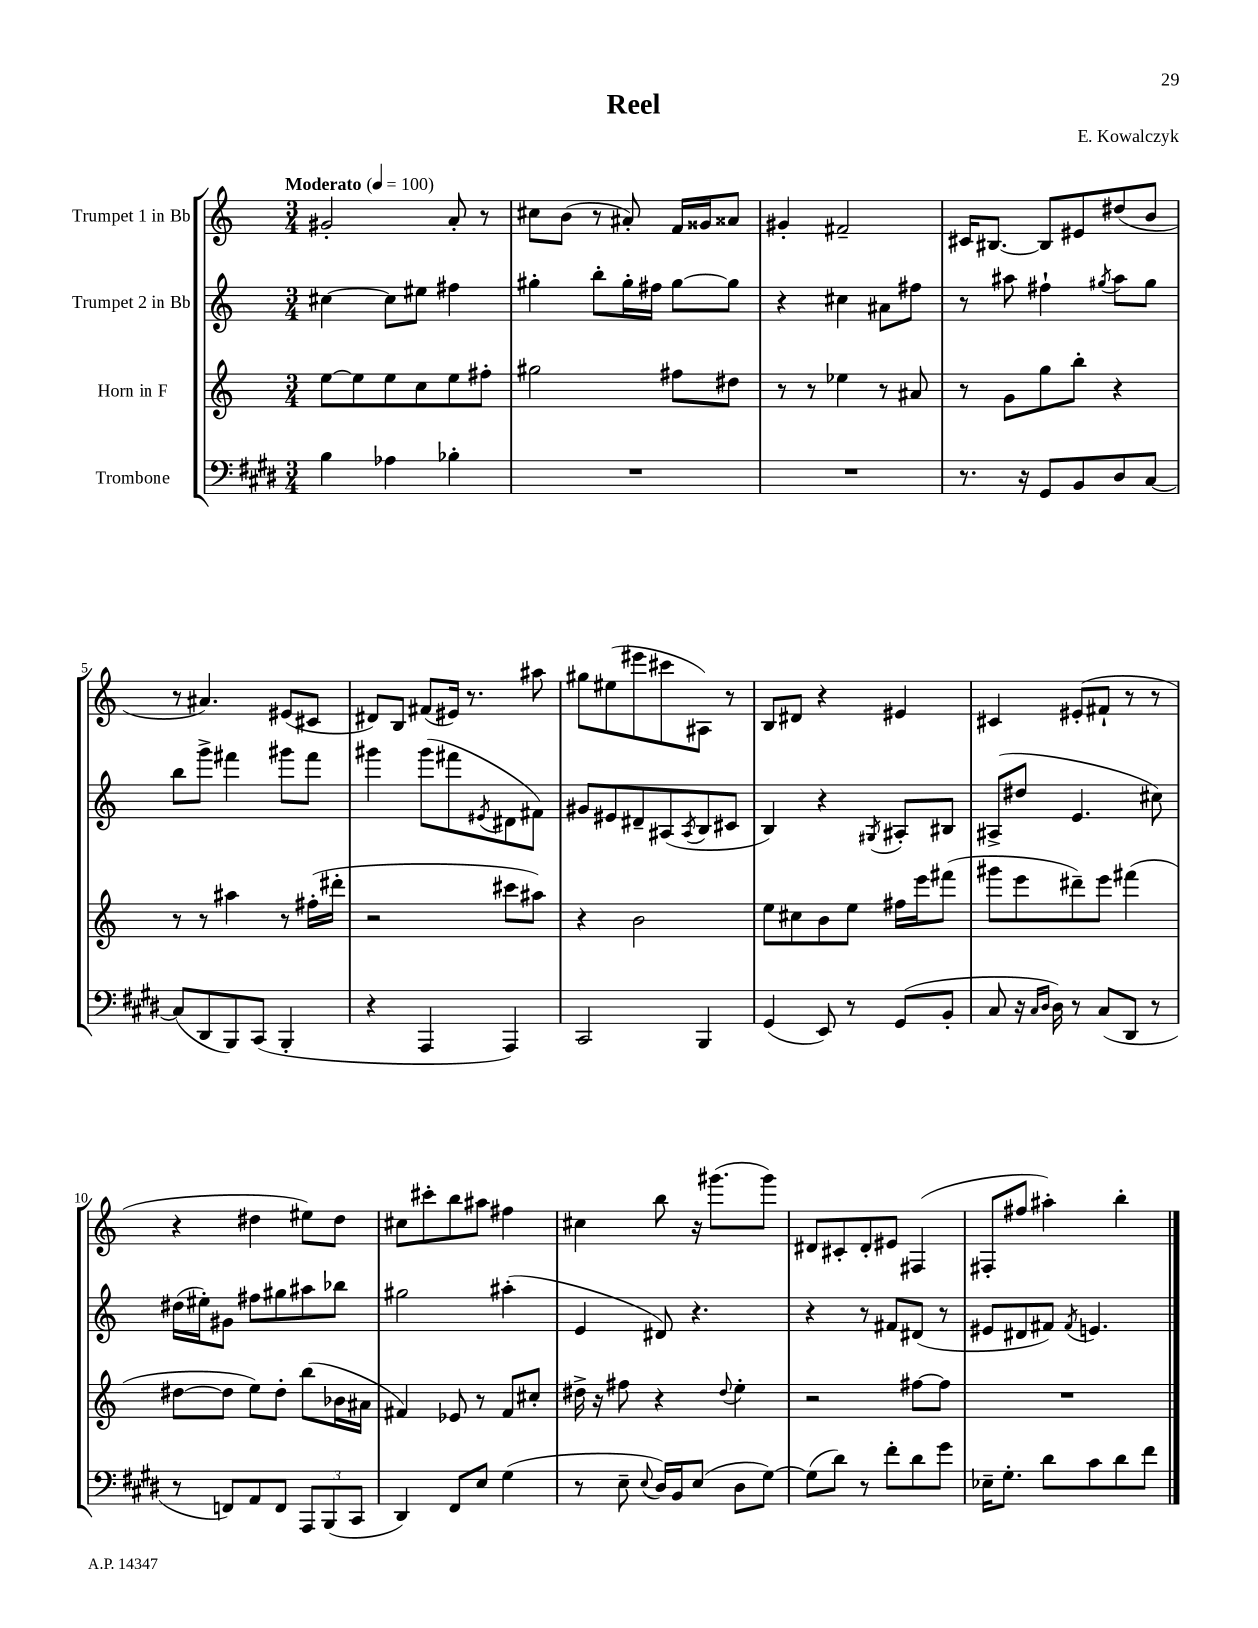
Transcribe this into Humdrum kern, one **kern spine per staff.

**kern	**kern	**kern	**kern
*part4	*part3	*part2	*part1
*staff4	*staff3	*staff2	*staff1
*I"Trombone	*I"Horn in F	*I"Trumpet 2 in Bb	*I"Trumpet 1 in Bb
*clefF4	*clefG2	*clefG2	*clefG2
*k[f#c#g#d#]	*k[]	*k[]	*k[]
*M3/4	*M3/4	*M3/4	*M3/4
*MM100	*MM100	*MM100	*MM100
=1	=1	=1	=1
!	!	!	!LO:TX:a:B:t=Moderato
4B\	[8ee\L	[4cc#X\	2g#X'/
.	8ee\]	.	.
4A-X\	8ee\	8cc#\L]	.
.	8cc\	8ee#X\J	.
4B-X'\	8ee\	4ff#X\	8a'/
.	8ff#X'\J	.	8r
=2	=2	=2	=2
2.r	2gg#X\	4gg#X'\	8cc#X\L
.	.	.	(8b\J
.	.	8bb'\L	8r
.	.	16gg#'\L	8a#X'/)
.	.	16ff#X\JJ	.
.	8ff#X\L	[8gg#\L	16f/LL
.	.	.	16g##X/J
.	8dd#X\J	8gg#\J]	8a##X/J
=3	=3	=3	=3
2.r	8r	4r	4g#X'/
.	8r	.	.
.	4ee-X\	4cc#X\	2f#X~/
.	8r	8a#X\L	.
.	8a#X/	8ff#X\J	.
=4	=4	=4	=4
8.r	8r	8r	16c#X/KL
.	.	.	[8.B#X/J
.	8g\L	8aa#X\	.
16r	.	.	.
8GG#/L	8gg\	4ff#X`\	8B#/L]
8BB/	8bb'\J	.	8e#X/
.	.	8qgg#X/	.
8D#/	4r	8aa#\L	(8dd#X/
[8C#/J	.	8gg#\J	8b/J
!!LO:LB:g=z
=5	=5	=5	=5
(8C#/L]	8r	8bb\L	8r
8DD#/	8r	8ggg^\J	4.a#X/)
8BBB/)	4aa#X\	4fff#X\	.
(8CC#/J	.	.	.
4BBB'/	8r	8ggg#X\L	(8e#X/L
.	(16ff#X'\LL	8fff#\J	8c#X/J
.	16ddd#X'\JJ	.	.
=6	=6	=6	=6
4r	2r	4ggg#X\	8d#X/L)
.	.	.	8B/J
4AAA/	.	(8ggg#\L	(8f#X/L
.	.	8fff#X\	16e#X/Jk)
.	.	.	8.r
.	.	8qe#X/	.
4AAA/)	8ccc#X\L	8d#X\	.
.	8aa#X\J)	8f#X\J)	8aa#X\
=7	=7	=7	=7
2CC#/	4r	8g#X/L	8gg#X\L
.	.	8e#X/	(8ee#X\
.	2b\	8d#X~/	8eee#X\
.	.	(8A#X/	8ccc#X\
.	.	8qA#/	.
4BBB/	.	8B/	8A#X\J)
.	.	8c#X/J	8r
=8	=8	=8	=8
(4GG#/	8ee\L	4B/)	8B/L
.	8cc#X\	.	8d#X/J
8EE/)	8b\	4r	4r
8r	8ee\J	.	.
.	.	8qG#X/	.
(8GG#/L	16ff#X\LL	8A#X'/L	4e#X/
.	16eee\J	.	.
8BB'/J	(8fff#X\J	8B#X/J	.
=9	=9	=9	=9
8C#/	8ggg#X\L	(8A#X^/L	4c#X/
16r	8eee\	8dd#X/J	.
16qqC#/LL	.	.	.
16qqD#/JJ	.	.	.
16D#\)	.	.	.
8r	8ddd#X~\)	4.e/	(8e#X'/L
(8C#/L	8eee\J	.	8f#X`/J
8DD#/J	(4fff#X\	.	8r
8r	.	8cc#X\)	8r
!!LO:LB:g=z
=10	=10	=10	=10
8r	[8dd#X\L	(16dd#X\LL	4r
.	.	16ee#X'\J)	.
8FFn/L)	8dd#\J]	8g#X\J	.
8AA/	8ee\L)	8ff#X\L	4dd#X\
8FF/J	8dd#'\J	8gg#X\	.
12AAA/L	(8bb\L	8aa#X\	8ee#X\L)
(12BBB/	.	.	.
.	16b-X\L	8bb-X\J	8dd#\J
12CC#/J	.	.	.
.	16a#X\JJ	.	.
=11	=11	=11	=11
4DD#/)	4f#X/)	2gg#X\	8cc#X\L
.	.	.	8ccc#X'\
8FF#/L	8e-X/	.	8bb\
8E/J	8r	.	8aa#X\J
(4G#\	8f#/L	(4aa#X'\	4ff#X\
.	8cc#X'/J	.	.
=12	=12	=12	=12
8r	16dd#X^\	4e/	4cc#X\
.	16r	.	.
8E~\	8ff#X\	.	.
8qqE/	.	.	.
16D#/LL)	4r	8d#X/)	8bb\
16BB/J	.	.	.
(8E/J	.	4.r	16r
.	.	.	(8.ggg#X\L
.	8qqdd#/	.	.
8D#\L	4ee'\	.	.
[8G#\J)	.	.	8ggg#\J)
=13	=13	=13	=13
(8G#\L]	2r	4r	8d#X/L
8d#\J)	.	.	8c#X'/
8r	.	8r	8d#'/
8f#'\L	.	8f#X/L	8e#X/J
8d#\	[8ff#X\L	(8d#X/J	(4F#X/
8g#\J	8ff#\J]	8r	.
=14	=14	=14	=14
16E-X~\KL	2.r	8e#X/L	8F#X'/L
8.G#'\J	.	.	.
.	.	8d#X/	8ff#X/J
8d#\L	.	8f#X/J)	4aa#X'\)
.	.	8qf#/	.
8c#\	.	4.en/	.
8d#\	.	.	4bb'\
8f#\J	.	.	.
==	==	==	==
*-	*-	*-	*-
